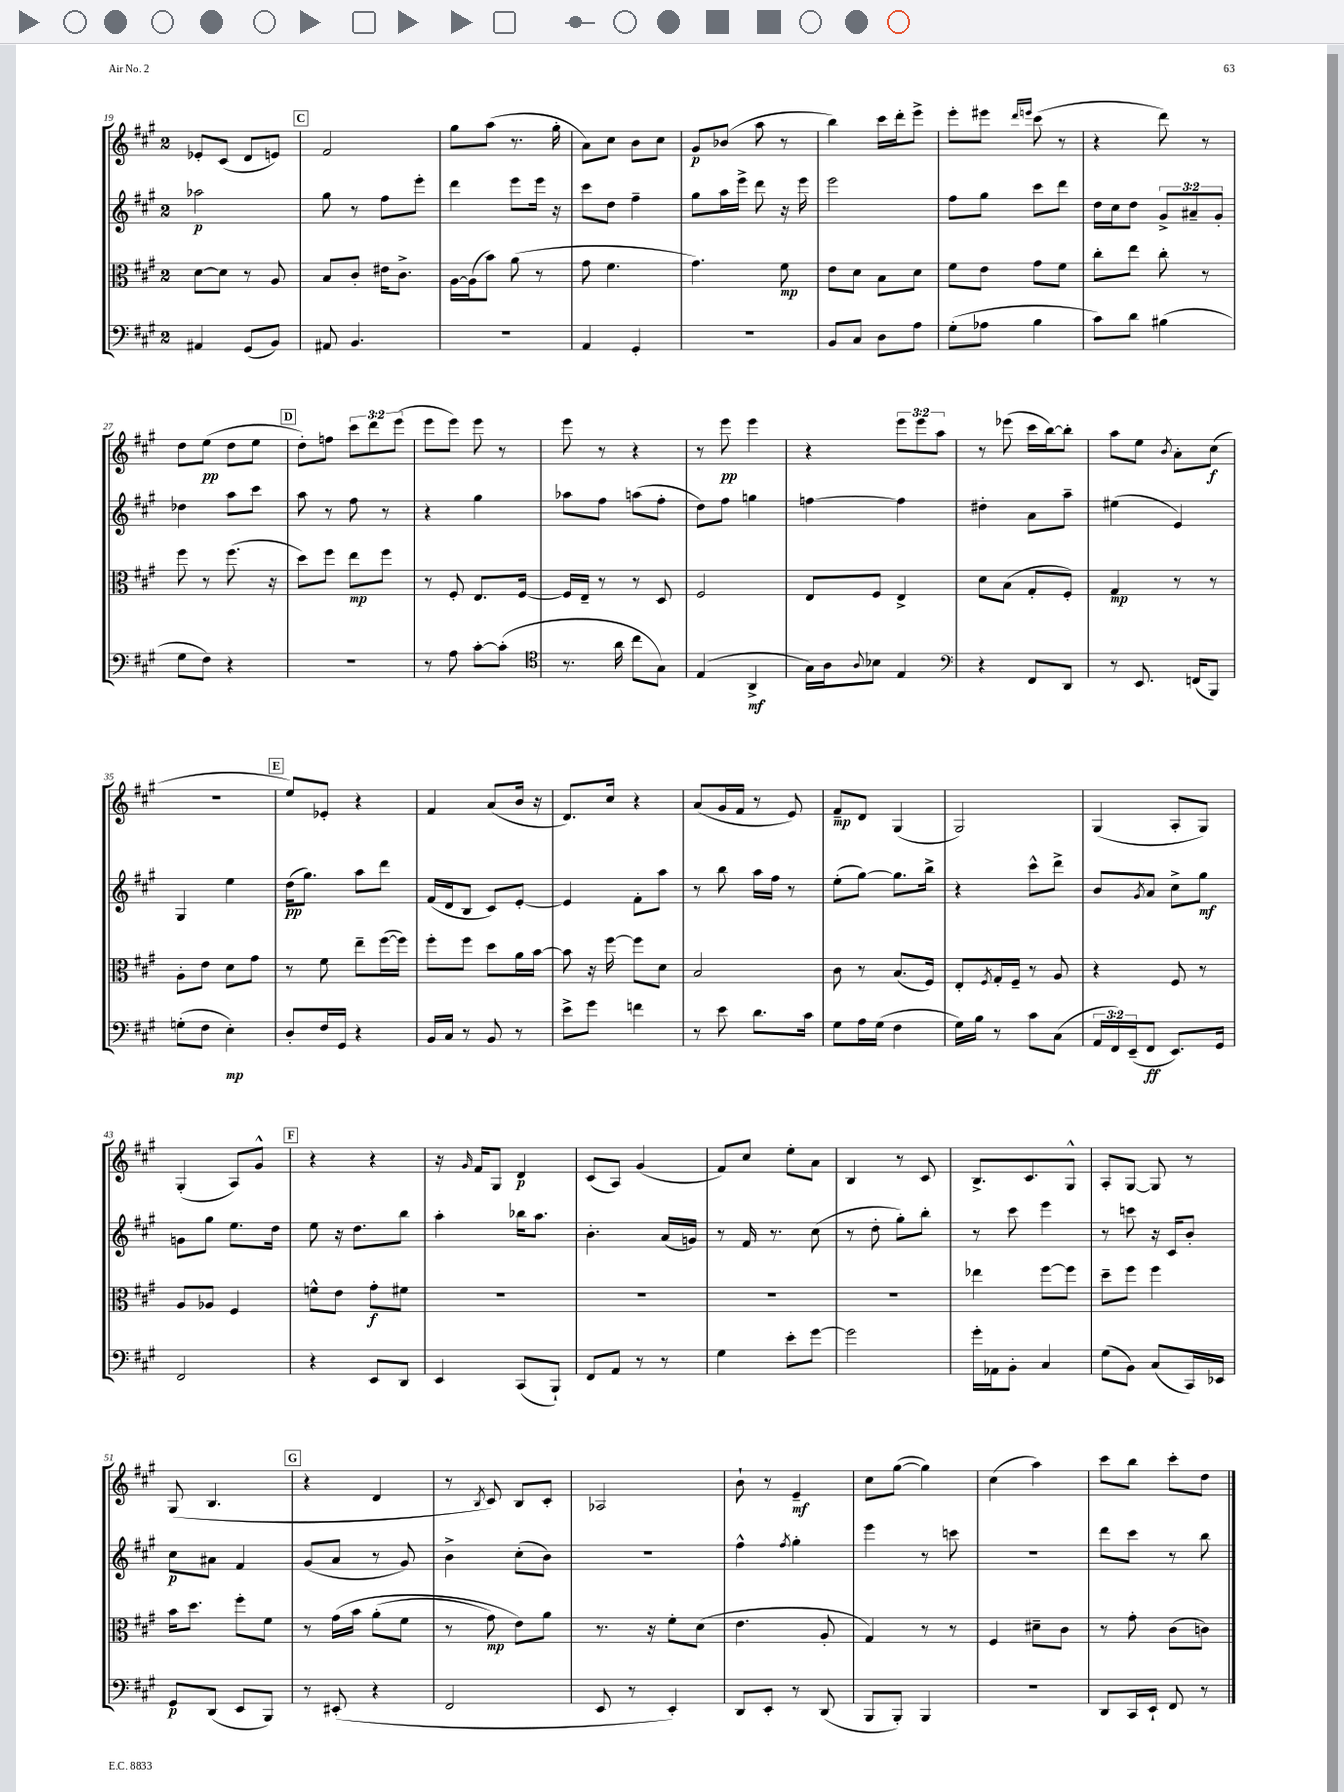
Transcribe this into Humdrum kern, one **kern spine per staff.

**kern	**kern	**kern	**kern
*staff4	*staff3	*staff2	*staff1
*clefF4	*clefC3	*clefG2	*clefG2
*k[f#c#g#]	*k[f#c#g#]	*k[f#c#g#]	*k[f#c#g#]
*M2/4	*M2/4	*M2/4	*M2/4
4AA#/	[8d\L	2aa-\	8e-'/L
.	8d\]J	.	(8c#/J
(8GG#/L	8r	.	8d/L
8BB/J)	8A/	.	8e/J)
=	=	=	=
8AA#/	8B/L	8gg#\	2f#/
4.BB/	8c#'/J	8r	.
.	16e#\LK	8ff#\L	.
.	8.c#^\J	.	.
.	.	8eee'\J	.
=	=	=	=
2r	[16A\LL	4ddd\	8gg#\L
.	(16A\]J	.	.
.	8b\J)	.	(8aa\J
.	(8a\	8eee\L	8.r
.	8r	16eee\Jk	.
.	.	16r	16gg#'\
=	=	=	=
4AA/	8g#\	8ccc#\L	8a\L)
.	4.f#\	8dd\J	8cc#\J
4GG#'/	.	4ff#~\	8b\L
.	.	.	8cc#\J
=	=	=	=
2r	4.g#\)	8gg#\L	8g#/L
.	.	16aa\L	(8b-/J
.	.	16eee^\JJ	.
.	.	8ddd\	8aa\
.	8f#\	16r	8r
.	.	16eee\	.
=	=	=	=
8BB/L	8e\L	2eee\	4bb\)
8C#/J	8d\J	.	.
8D\L	8B\L	.	16ccc#\LL
.	.	.	16ddd'\J
8A\J	8d\J	.	8eee^\J
=	=	=	=
(8G#'\L	8f#\L	8ff#\L	8eee'\L
8A-\J	8e\J	8gg#\J	8eee#\J
.	.	.	16qqddd/LL
.	.	.	16qqeee/JJ
4B\	8g#\L	8ccc#\L	(8ccc#\
.	8f#\J	8ddd\J	8r
=	=	=	=
8c#\L)	8cc#'\L	16dd\LL	4r
.	.	16cc#\J	.
8d\J	8ee\J	8dd\J	.
(4B#\	8cc#'\	12g#^/L	8ddd\)
.	.	12a#~/	.
.	8r	.	8r
.	.	12g#'/J	.
=	=	=	=
8G#\L	8ff#\	4dd-\	8dd\L
8F#\J)	8r	.	(8ee\J
4r	(8.ff#\	8aa\L	8dd\L
.	.	8ccc#\J	8ee\J
.	16r	.	.
=	=	=	=
2r	8dd\L)	8aa\	8dd'\L)
.	8ff#\J	8r	8ff\J
.	8ee\L	8ff#\	12ccc#\L
.	.	.	12ddd\
.	8ff#\J	8r	.
.	.	.	(12eee\J
=	=	=	=
8r	8r	4r	8eee\L
8A\	8F#'/	.	8eee\J)
[8c#'\L	8.E/L	4gg#\	8eee\
(8c#'\]J	.	.	8r
.	[16F#/Jk	.	.
=	=	=	=
*clefC4	*	*	*
8.r	16F#/]LL	8aa-\L	8eee\
.	16E~/JJ	.	.
.	8r	8ff#\J	8r
16a\	.	.	.
8cc#\L	8r	(8aa\L	4r
8G#\J)	8D/	8ff#'\J	.
=	=	=	=
(4E/	2F#/	8dd\L)	8r
.	.	8ff#\J	8eee\
4AA^/	.	4gg\	4eee\
=	=	=	=
16G#\LL)	8E/L	[4ff\	4r
16A\J	.	.	.
8qqA/	.	.	.
8B-\J	8F#/J	.	.
4E/	4E^/	4ff\]	12eee\L
.	.	.	12eee\
.	.	.	12aa\J
=	=	=	=
*clefF4	*	*	*
4r	8d\L	4dd#'\	8r
.	(8B\J	.	(8eee-\
8FF#/L	8G#'/L	8a\L	16ccc#\LL
.	.	.	[16bb\J)
8DD/J	8F#'/J)	8aa~\J	8bb'\]J
=	=	=	=
8r	4G#/	(4ee#\	8aa\L
8.EE/	.	.	8ee\J
.	.	.	8qb/
.	8r	4e/)	8a'\L
(16FF/LK	.	.	.
8BBB/J)	8r	.	(8cc#\J
=	=	=	=
(8G'\L	8A'\L	4G#/	2r
8F#\J	8e\J	.	.
4E'\)	8d\L	4ee\	.
.	8g#\J	.	.
=	=	=	=
8D'/L	8r	(16dd\LK	8ee/L)
.	.	8.gg#\J)	.
16F#/L	8f#\	.	8e-'/J
16GG#/JJ	.	.	.
4r	8ee~\L	8aa\L	4r
.	([16ff#\L	8ddd\J	.
.	16ff#\]JJ)	.	.
=	=	=	=
16BB/LL	8ff#'\L	(16f#/LL	4f#/
16C#/JJ	.	16d/J	.
8r	8ff#\J	8B/J	.
8BB/	8dd\L	8c#/L)	(8a/L
8r	16a\L	[8e'/J	16b/Jk
.	[16b\JJ	.	16r
=	=	=	=
8e^\L	8b\]	4e/]	8.d/L)
8g#\J	16r	.	.
.	[16ff#\	.	16cc#/Jk
4f\	8ff#\]L	8f#'\L	4r
.	8d\J	8aa\J	.
=	=	=	=
8r	2B/	8r	(8a/L
8e\	.	8bb\	16g#/L
.	.	.	16f#/JJ
8.d\L	.	16aa\LL	8r
.	.	16ff#\JJ	.
.	.	8r	8e/)
16c#\Jk	.	.	.
=	=	=	=
8G#\L	8c#\	(8ee'\L	8f#~/L
16A\L	8r	[8gg#\J)	8d/J
(16G#\JJ	.	.	.
4F#\	(8.B/L	8.gg#\]L	(4G#/
.	16F#/Jk)	16bb^\Jk	.
=	=	=	=
16G#\LL)	8E'/L	4r	2G#/)
16B\JJ	.	.	.
.	8qF#/	.	.
8r	16G#'/L	.	.
.	16F#~/JJ	.	.
8c#\L	8r	8ccc#^^\L	.
(8C#\J	8A/	8ddd^\J	.
=	=	=	=
24AA/LL	4r	8b/L	(4G#/
24FF#/)	.	.	.
(24EE~/J	.	.	.
.	.	8qg#/	.
8FF#/J	.	8a/J	.
8.EE/L)	8F#/	8cc#^\L	8A'/L
.	8r	8gg#\J	8G#/J)
16GG#/Jk	.	.	.
=	=	=	=
2FF#/	8A/L	8g\L	(4G#'/
.	8A-/J	8gg#\J	.
.	4F#/	8.ee\L	8A/L)
.	.	.	8g#^^/J
.	.	16dd\Jk	.
=	=	=	=
4r	8f^^\L	8ee\	4r
.	8e\J	16r	.
.	.	8.dd\L	.
8EE/L	8g#'\L	.	4r
8DD/J	8f#\J	8bb\J	.
=	=	=	=
4EE/	2r	4aa'\	16r
.	.	.	16qqg#/
.	.	.	16f#/LK
.	.	.	8G#/J
(8CC#/L	.	16bb-\LK	4d/
.	.	8.aa\J	.
8BBB`/J)	.	.	.
=	=	=	=
8FF#/L	2r	4.b'\	(8c#/L
8AA/J	.	.	8A/J)
8r	.	.	(4g#/
8r	.	(16a/LL	.
.	.	16g/JJ)	.
=	=	=	=
4G#\	2r	8r	8f#/L)
.	.	16f#/	8cc#/J
.	.	8.r	.
8e'\L	.	.	8ee'\L
[8g#\J	.	(8cc#\	8a\J
=	=	=	=
2g#\]	2r	8r	4B/
.	.	8dd'\	.
.	.	8gg#'\L)	8r
.	.	8bb'\J	8c#/
=	=	=	=
16g#'\LL	4ee-\	8r	8.B^/L
16AA-\J	.	.	.
8BB'\J	.	8ccc#\	.
.	.	.	8.c#/
4C#/	[8ff#\L	4eee\	.
.	8ff#\]J	.	8G#^^/J
=	=	=	=
(8G#\L	8dd~\L	8r	8A'/L
8BB\J)	8ff#\J	8ccc\	[8G#/J
(8C#/L	4ff#\	16r	8G#/]
.	.	16c#/LK	.
16CC#/L)	.	8b'/J	8r
16EE-/JJ	.	.	.
=	=	=	=
8GG#/L	16b\LK	8cc#\L	(8G#/
.	8.dd\J	.	.
(8DD/J	.	8a#\J	4.B/
8EE/L	8ff#'\L	4f#/	.
8BBB/J)	8f#\J	.	.
=	=	=	=
8r	8r	(8g#/L	4r
(8EE#'/	&(16g#\LL	8a/J	.
.	16b\JJ	.	.
4r	(8a'\L	8r	4d/
.	8f#\J	8g#/)	.
=	=	=	=
2FF#/	8r	4b^\	8r
.	.	.	8qB/
.	8g#\)	.	8c#/)
.	8e\L&)	(8cc#'\L	8B/L
.	8a\J	8b\J)	8c#'/J
=	=	=	=
8EE/	8.r	2r	2A-/
8r	.	.	.
.	16r	.	.
4EE'/)	8f#'\L	.	.
.	(8d\J	.	.
=	=	=	=
8DD/L	4.e\	4ff#^^\	8b`\
8EE'/J	.	.	8r
.	.	8qff#/	.
8r	.	4gg#'\	4e~/
(8DD/	8A'/	.	.
=	=	=	=
8BBB/L	4G#/)	4eee\	8cc#\L
8BBB'/J)	.	.	([8gg#\J
4BBB/	8r	8r	4gg#\])
.	8r	8ccc\	.
=	=	=	=
2r	4F#/	2r	(4cc#\
.	8d#~\L	.	4aa\)
.	8c#\J	.	.
=	=	=	=
8DD/L	8r	8ddd\L	8ccc#\L
16CC#/L	8g#'\	8ccc#\J	8bb\J
16EE`/JJ	.	.	.
8FF#/	(8c#\L	8r	8ccc#'\L
8r	8c\J)	8bb\	8dd\J
==	==	==	==
*-	*-	*-	*-
